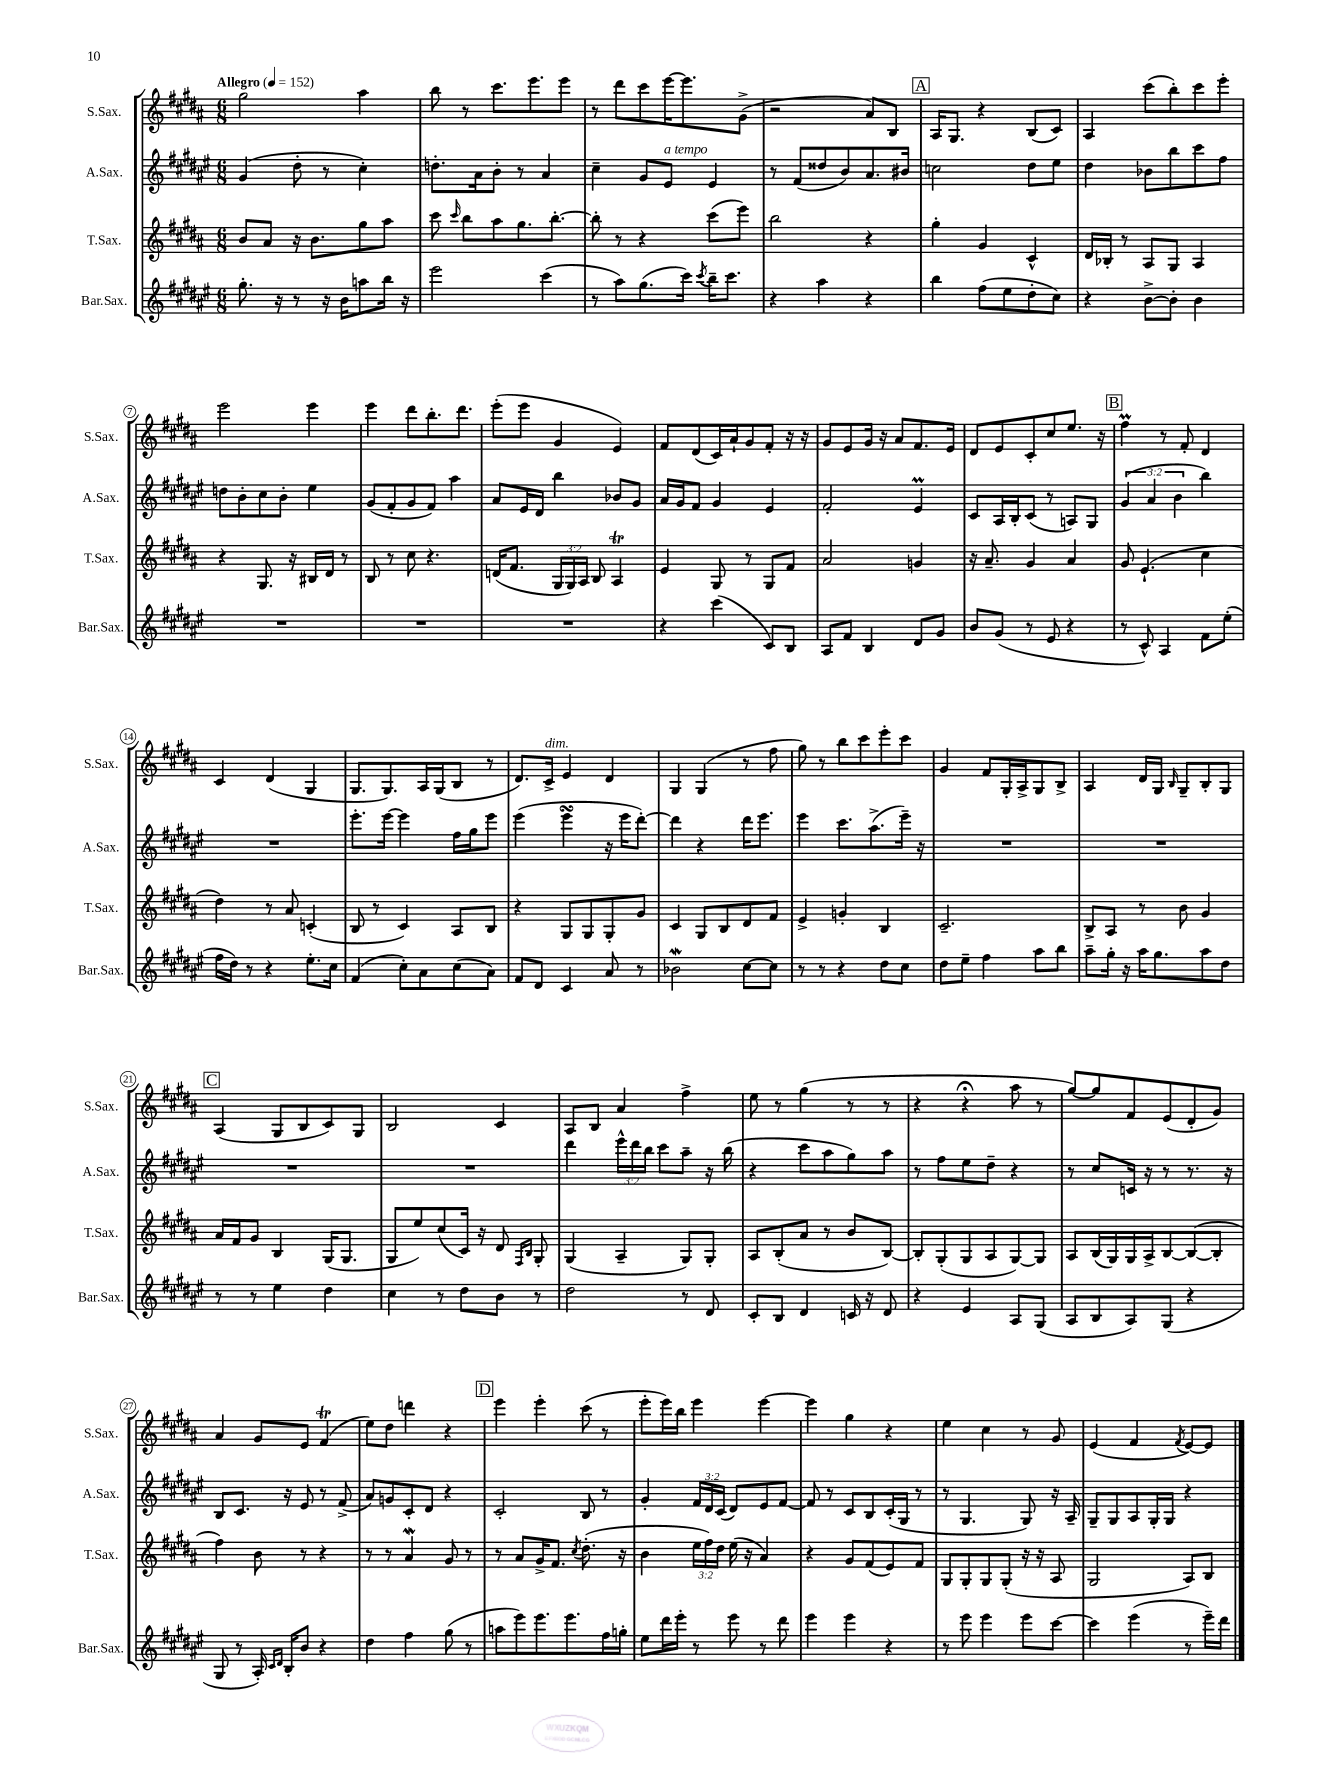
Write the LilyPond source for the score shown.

<<
\new StaffGroup <<
\new Staff = "s0" \with { instrumentName = "S.Sax." shortInstrumentName = "S.Sax." } {
    \clef treble \key b \major \numericTimeSignature \time 6/8 \tempo "Allegro" 4 = 152
    \autoBeamOff gis''2 ais''4 |
    b''8 r8 cis'''8.[ e'''8. e'''8] |
    r8 dis'''8[ cis'''8 e'''16~ e'''8. gis'8]->( |
    r2 ais'8[) b8] |
    \mark \markup { \box "A" } ais16[ gis8.] r4 b8[( cis'8]) |
    ais4 cis'''8[( b''8-.) cis'''8 e'''8]-. |
    e'''2 e'''4 |
    e'''4 dis'''8[ b''8.-. dis'''8.] |
    e'''8[-.( e'''8] gis'4 e'4) |
    fis'8[ dis'8( cis'16) ais'16-! gis'8 fis'8]-. r16 r16 |
    gis'8[ e'8 gis'16] r16 ais'8[ fis'8. e'16] |
    dis'8[ e'8 cis'8-. cis''8 e''8.] r16 |
    \mark \markup { \box "B" } fis''4\prall r8 fis'8-. dis'4 |
    cis'4 dis'4( gis4 |
    gis8.[ gis8.) ais16 gis16( b8] r8 |
    dis'8.[) cis'16]->^\markup { \italic "dim." } e'4 dis'4 |
    gis4 gis4( r8 fis''8 |
    gis''8) r8 b''8[ cis'''8 e'''8-. cis'''8] |
    gis'4 fis'8[ gis16-. ais16-> gis8 b8]-> |
    ais4 dis'16[ gis16] \grace { b16 } gis8[-- b8-. gis8] |
    \mark \markup { \box "C" } ais4( gis8[ b8 cis'8) gis8] |
    b2 cis'4 |
    ais8[ b8] ais'4 fis''4-> |
    e''8 r8 gis''4( r8 r8 |
    r4 r4\fermata ais''8 r8 |
    gis''8[~) gis''8 fis'8 e'8( dis'8-. gis'8]) |
    ais'4 gis'8[ e'8] fis'4\trill( |
    e''8[) dis''8] d'''4 r4 |
    \mark \markup { \box "D" } e'''4 e'''4-. cis'''8( r8 |
    e'''8[-. e'''16) b''16] e'''4 e'''4~ |
    e'''4 gis''4 r4 |
    e''4 cis''4 r8 gis'8 |
    e'4( fis'4 \acciaccatura { fis'8 } e'8[~) e'8] \bar "|." |
}
\new Staff = "s1" \with { instrumentName = "A.Sax." shortInstrumentName = "A.Sax." } {
    \clef treble \key fis \major \numericTimeSignature \time 6/8 \override Staff.TupletNumber.text = #tuplet-number::calc-fraction-text
    \autoBeamOff gis'4( dis''8-. r8 cis''4-.) |
    d''8.[-. ais'16 b'8]-. r8 ais'4 |
    cis''4-- gis'8[ eis'8]^\markup { \italic "a tempo" } eis'4 |
    r8 fis'8[( disis''8 b'8) ais'8. bis'16] |
    \mark \markup { \box "A" } c''2 dis''8[ eis''8] |
    dis''4 bes'8[ b''8 cis'''8 fis''8] |
    d''8[ b'8-. cis''8 b'8]-. eis''4 |
    gis'8[( fis'8-. gis'8 fis'8]) ais''4 |
    ais'8[ eis'16 dis'16] b''4 bes'8[ gis'8] |
    ais'16[ gis'16 fis'8] gis'4 eis'4 |
    fis'2-. eis'4\prall |
    cis'8[ ais16 b16-. cis'8]( r8 a8[) gis8] |
    \mark \markup { \box "B" } \tuplet 3/2 { gis'4( ais'4 b'4 } b''4) |
    R2. |
    eis'''8.[-. eis'''16]~ eis'''4 fis''16[ gis''16 eis'''8] |
    eis'''4( eis'''4\turn r16 eis'''16[ dis'''8]~-.) |
    dis'''4 r4 dis'''16[ eis'''8.] |
    eis'''4 cis'''8.[ ais''8.->( eis'''16]--) r16 |
    R2. |
    R2. |
    \mark \markup { \box "C" } R2. |
    R2. |
    dis'''4 \tuplet 3/2 { eis'''16[-^ dis'''16 b''16] } cis'''8[ ais''8]-- r16 b''16( |
    r4 cis'''8[ ais''8 gis''8) ais''8] |
    r8 fis''8[ eis''8 dis''8]-- r4 |
    r8 cis''8[ c'16] r16 r8 r8. r16 |
    b8[ cis'8.] r16 eis'8 r8 fis'8->( |
    ais'8[) g'8 cis'8-. dis'8] r4 |
    \mark \markup { \box "D" } cis'2-. b8 r8 |
    gis'4-. \tuplet 3/2 { fis'16[ dis'16 cis'16]( } dis'8[) eis'8 fis'8]~ |
    fis'8 r8 cis'8[ b8 cis'16-.( gis16] r8 |
    r8 gis4. gis8) r16 ais16-- |
    gis8[-- gis8 ais8 gis16-. gis16] r4 \bar "|." |
}
\new Staff = "s2" \with { instrumentName = "T.Sax." shortInstrumentName = "T.Sax." } {
    \clef treble \key b \major \numericTimeSignature \time 6/8 \override Staff.TupletNumber.text = #tuplet-number::calc-fraction-text
    \autoBeamOff b'8[ ais'8] r16 b'8.[ gis''8 ais''8] |
    cis'''8 \grace { cis'''16 } b''8[ ais''8 gis''8. b''8.]~-. |
    b''8-. r8 r4 cis'''8[( e'''8]) |
    b''2 r4 |
    \mark \markup { \box "A" } gis''4-. gis'4 cis'4-^ |
    dis'16[ bes16]-. r8 ais8[ gis8] ais4 |
    r4 gis8. r16 bis16[ dis'16] r8 |
    b8 r8 cis''8 r4. |
    d'16[( fis'8.] \tuplet 3/2 { gis16[ gis16) ais16] } b8 ais4\trill |
    e'4 gis8 r8 gis8[ fis'8] |
    ais'2 g'4 |
    r16 ais'8.-- gis'4 ais'4 |
    \mark \markup { \box "B" } gis'8 e'4.-!( cis''4 |
    dis''4) r8 ais'8 c'4-.( |
    b8 r8 cis'4) ais8[ b8] |
    r4 gis8[ gis8 gis8-. gis'8] |
    cis'4 gis8[ b8 dis'8 fis'8] |
    e'4-> g'4-. b4 |
    cis'2.-- |
    b8[-> ais8] r8 b'8 gis'4 |
    \mark \markup { \box "C" } ais'16[ fis'16 gis'8] b4 gis16[( gis8.] |
    gis8[ e''8) cis''8( cis'16]) r16 dis'8 \grace { fis16[ b16] } gis8-. |
    gis4( ais4-- gis8[) gis8]-. |
    ais8[ b8-.( ais'8] r8 b'8[ b8]~) |
    b8[-. gis8-.( gis8 ais8 gis8~) gis8] |
    ais8[ b16( gis16) gis16 ais16-> b8~ b8~( b8]-. |
    fis''4) b'8 r8 r4 |
    r8 r8 ais'4\mordent gis'8 r8 |
    \mark \markup { \box "D" } r8 ais'8[ gis'16-> fis'8.] \acciaccatura { cis''8 } dis''8.-.( r16 |
    b'4 \tuplet 3/2 { e''16[ fis''16) dis''16] } e''16( r16 ais'4) |
    r4 gis'8[ fis'8( e'8) fis'8] |
    gis8[ gis8-. gis8 gis8]-.( r16 r16 ais8 |
    gis2 ais8[) b8] \bar "|." |
}
\new Staff = "s3" \with { instrumentName = "Bar.Sax." shortInstrumentName = "Bar.Sax." } {
    \clef treble \key fis \major \numericTimeSignature \time 6/8
    \autoBeamOff gis''8.-. r16 r8 r16 b'16[ a''8 b''16] r16 |
    eis'''2 cis'''4( |
    r8 ais''8[) gis''8.( cis'''16]) \acciaccatura { cis'''8 } b''16[-- cis'''8.] |
    r4 ais''4 r4 |
    \mark \markup { \box "A" } b''4 fis''8[( eis''8 dis''8-. cis''8]) |
    r4 b'8[~-> b'8]-. b'4 |
    R2. |
    R2. |
    R2. |
    r4 cis'''4( cis'8[) b8] |
    ais8[ fis'8] b4 dis'8[ gis'8] |
    b'8[ gis'8]( r8 eis'8 r4 |
    \mark \markup { \box "B" } r8 cis'8-^) ais4 fis'8[ eis''8]-.( |
    fis''16[ dis''16]) r8 r4 eis''8.[-. cis''16] |
    fis'4( cis''8[-.) ais'8 cis''8( ais'8]) |
    fis'8[ dis'8] cis'4 ais'8 r8 |
    bes'2\mordent cis''8[~ cis''8] |
    r8 r8 r4 dis''8[ cis''8] |
    dis''8[ eis''8]-- fis''4 ais''8[ b''8] |
    ais''8[-- gis''16]-. r16 ais''16[ gis''8. ais''8 dis''8] |
    \mark \markup { \box "C" } r8 r8 eis''4 dis''4 |
    cis''4 r8 dis''8[ b'8] r8 |
    dis''2 r8 dis'8 |
    cis'8[-. b8] dis'4 c'16 r16 dis'8 |
    r4 eis'4 ais8[ gis8]( |
    ais8[ b8 ais8) gis8]( r4 |
    gis8 r8 ais16-.) \grace { cis'16[ dis'16] } b16[-. b'8] r4 |
    dis''4 fis''4 gis''8( r8 |
    \mark \markup { \box "D" } a''8[ eis'''8) eis'''8. eis'''8. fis''16 g''16]-. |
    eis''8[ dis'''16 eis'''16]-. r8 eis'''8 r8 dis'''8 |
    eis'''4 eis'''4 r4 |
    r8 eis'''8 eis'''4 eis'''8[ cis'''8]~ |
    cis'''4 eis'''4( r8 eis'''16[--) dis'''16] \bar "|." |
}
>>
>>
\layout { \context { \Score \override BarNumber.stencil = #(make-stencil-circler 0.1 0.3 ly:text-interface::print) } }
